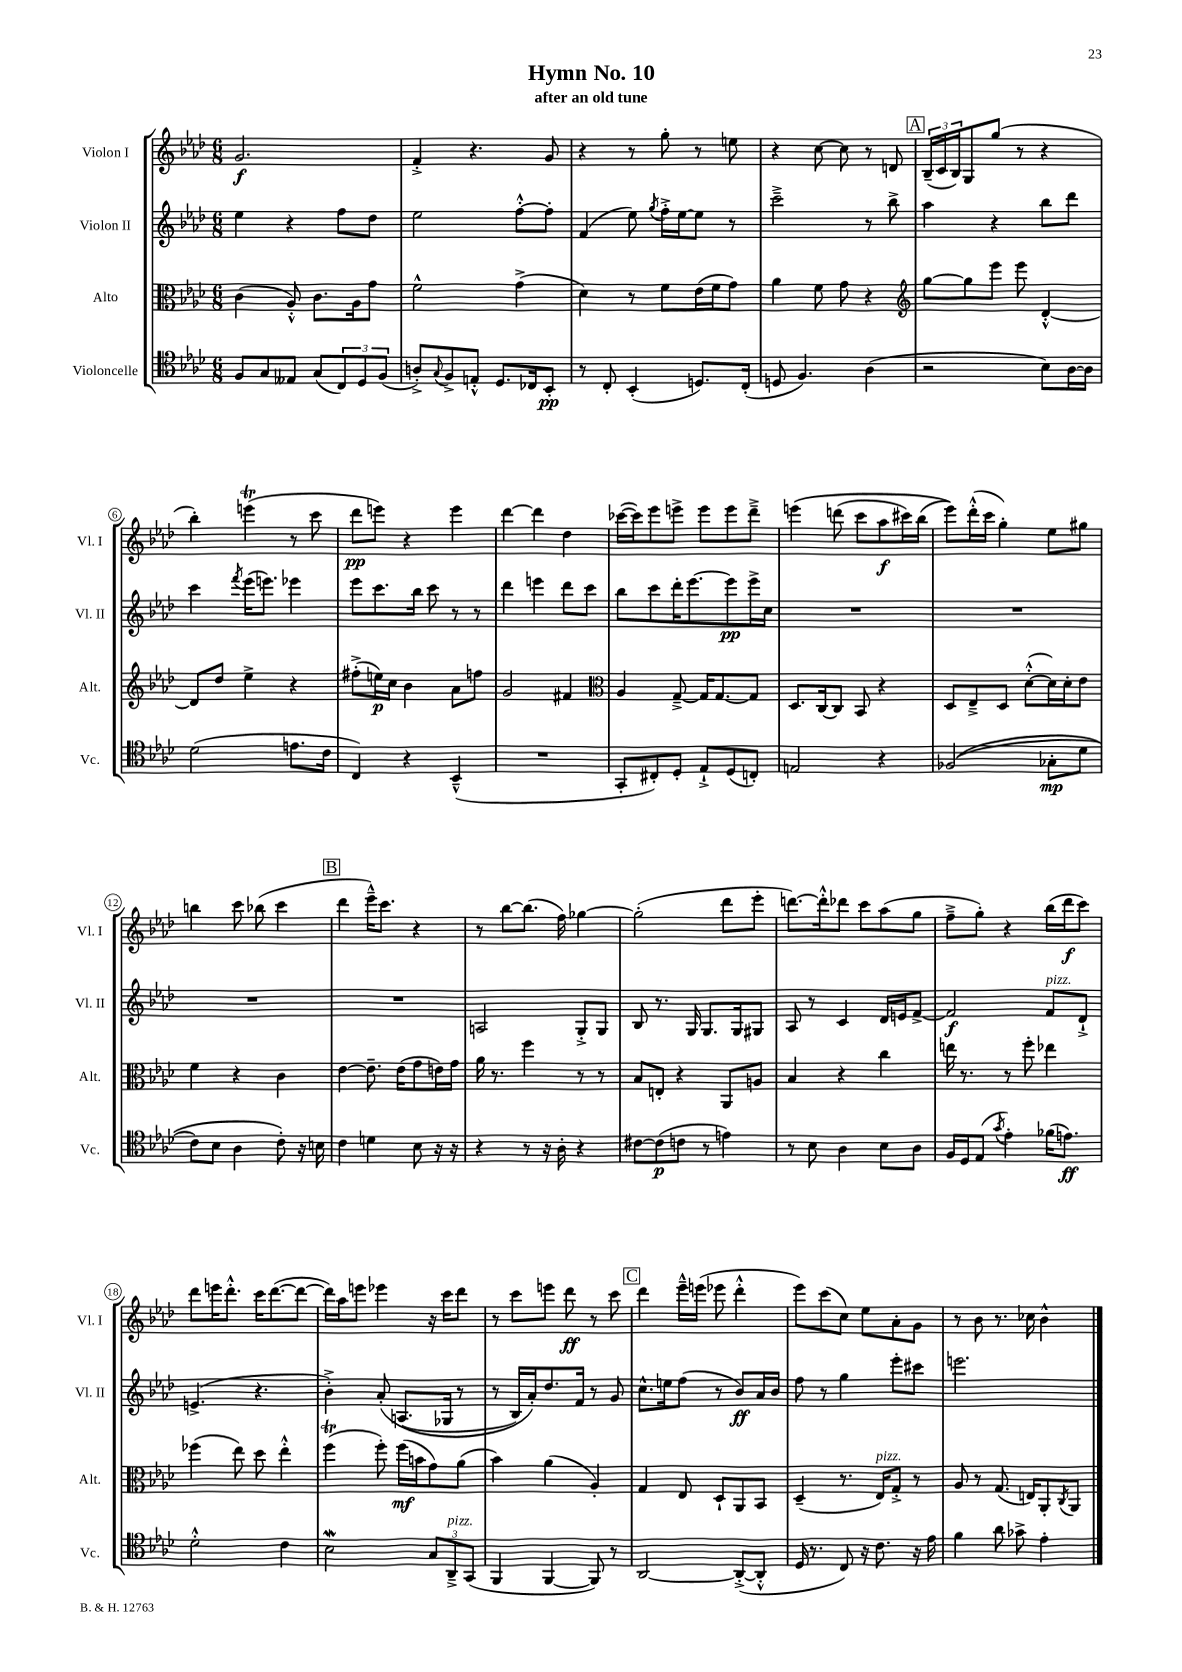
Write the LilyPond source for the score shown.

\header { title = "Hymn No. 10" subtitle = "after an old tune" }
<<
\new StaffGroup <<
\new Staff = "s0" \with { instrumentName = "Violon I" shortInstrumentName = "Vl. I" } {
    \clef treble \key aes \major \numericTimeSignature \time 6/8
    g'2.\f |
    f'4-.-> r4. g'8 |
    r4 r8 g''8-. r8 e''8 |
    r4 c''8~ c''8 r8 d'8 |
    \mark \markup { \box "A" } \tuplet 3/2 { bes16--( c'16 bes16) } g8 g''8( r8 r4 |
    bes''4-.) e'''4\trill( r8 c'''8 |
    des'''8\pp e'''8) r4 e'''4 |
    des'''4~ des'''4 des''4 |
    ces'''16~( ces'''16) ees'''8 e'''8-> e'''8 e'''8 des'''8---> |
    e'''4\( d'''8( c'''8 aes''8\f cis'''16) bes''16( |
    ees'''8)\) des'''16-.-^( c'''16 g''4-.) ees''8 gis''8 |
    b''4 c'''8 bes''8( c'''4 |
    \mark \markup { \box "B" } des'''4 ees'''16---^) c'''8. r4 |
    r8 bes''8~ bes''8.( f''16) ges''4~ |
    ges''2-.( des'''8 ees'''8-. |
    d'''8.~) d'''16-.-^ des'''8 c'''8 aes''8( g''8 |
    f''8---> g''8-.) r4 bes''16( des'''16\f c'''8) |
    des'''8 e'''16 des'''8.-.-^ c'''16 des'''8.~( des'''8~ |
    des'''16) aes''16 e'''8 ees'''4 r16 c'''16 des'''8 |
    r8 c'''8 e'''8 des'''8\ff r8 c'''8 |
    \mark \markup { \box "C" } des'''4 ees'''16---^ e'''16( ees'''8 des'''4-.-^ |
    ees'''8) c'''8( c''8) ees''8 aes'8-. g'8 |
    r8 bes'8 r8. ces''16 bes'4-^ \bar "|." |
}
\new Staff = "s1" \with { instrumentName = "Violon II" shortInstrumentName = "Vl. II" } {
    \clef treble \key aes \major \numericTimeSignature \time 6/8
    ees''4 r4 f''8 des''8 |
    ees''2 f''8~-.-^ f''8-. |
    f'4( ees''8) \acciaccatura { g''8 } f''16-.-> ees''16~ ees''8 r8 |
    c'''2---> r8 bes''8-> |
    \mark \markup { \box "A" } aes''4 r4 bes''8 des'''8 |
    c'''4 \acciaccatura { f'''8 } ees'''16( e'''8.) ees'''4 |
    ees'''8 c'''8. bes''16 c'''8 r8 r8 |
    des'''4 e'''4 des'''8 c'''8 |
    bes''8 c'''8 des'''16-. ees'''8.~ ees'''8\pp ees'''16-> c''16 |
    R2. |
    R2. |
    R2. |
    \mark \markup { \box "B" } R2. |
    a2 g8-.-> g8 |
    bes8 r8. g16 g8. g16 gis8 |
    aes8 r8 c'4 des'16 e'16 f'8~-> |
    f'2\f f'8^\markup { \italic "pizz." } des'8-!-> |
    e'4.->( r4. |
    bes'4-.->) aes'8-.\( a8.( ges16 r8 |
    r8 bes16) aes'16-.\) des''8. f'16 r8 g'8 |
    \mark \markup { \box "C" } c''8.-^ e''16 f''8( r8 bes'8\ff) aes'16 bes'16 |
    f''8 r8 g''4 ees'''8-. cis'''8 |
    e'''2. \bar "|." |
}
\new Staff = "s2" \with { instrumentName = "Alto" shortInstrumentName = "Alt." } {
    \clef alto \key aes \major \numericTimeSignature \time 6/8
    c'4( aes8-.-^) c'8. aes16 g'8 |
    f'2-^ g'4->( |
    des'4) r8 f'8 ees'16( f'16 g'8) |
    aes'4 f'8 g'8 r4 |
    \mark \markup { \box "A" } \clef treble g''8~ g''8 ees'''8 ees'''8 des'4~-.-^ |
    des'8 des''8 ees''4-> r4 |
    fis''8-.->( e''16\p) c''16 bes'4 aes'8 f''8 |
    g'2 fis'4 |
    \clef alto aes4 g8~---> g16 g8.~ g8 |
    des8. c16~ c8 bes,8 r4 |
    des8 ees8---> des8 des'8~-.-^( des'16) des'16-. ees'8 |
    f'4 r4 c'4 |
    \mark \markup { \box "B" } ees'4~ ees'8.-- ees'16( g'8 e'16) g'16 |
    aes'16 r8. f''4 r8 r8 |
    bes8 e8-. r4 aes,8 a8 |
    bes4 r4 c''4 |
    e''16 r8. r8 f''8-. ees''4 |
    fes''4( ees''8) des''8 ees''4-.-^ |
    f''4\trill( f''8-.) f''16\mf( b'16 g'8) aes'8( |
    bes'4) aes'4( aes4-.) |
    \mark \markup { \box "C" } g4 ees8 des8-! aes,8 bes,8 |
    des4--( r8. ees16^\markup { \italic "pizz." }) g8-.-> r8 |
    aes8 r8 g8.( e16) aes,8-. \acciaccatura { c8 } aes,8 \bar "|." |
}
\new Staff = "s3" \with { instrumentName = "Violoncelle" shortInstrumentName = "Vc." } {
    \clef tenor \key aes \major \numericTimeSignature \time 6/8
    f8 g8 eeses8 g8( \tuplet 3/2 { c8) des8 f8( } |
    a8-.->) \appoggiatura { g8 } f8-> e8-.-^ des8. ces16 bes,8-.\pp |
    r8 c8-. bes,4-.( d8.) c16-.( |
    d8 f4.) aes4( |
    \mark \markup { \box "A" } r2 bes8) aes16~ aes16 |
    des'2( e'8. c'16 |
    c4) r4 bes,4---^( |
    R2. |
    g,8-. cis8-.) des8-. ees8-!-> des8( c8-.) |
    e2 r4 |
    fes2(\( ges8-.\mp des'8 |
    c'8) bes8 aes4 c'8-.\) r16 b16 |
    \mark \markup { \box "B" } c'4 d'4 bes8 r16 r16 |
    r4 r8 r16 aes16-. r4 |
    cis'8~ cis'8\p( c'8 r8 e'4) |
    r8 bes8 aes4 bes8 aes8 |
    f16 des16 ees8( \acciaccatura { g'8 } ees'4-.) fes'16( e'8.\ff) |
    des'2-.-^ c'4 |
    bes2\mordent \tuplet 3/2 { g8 aes,8--->^\markup { \italic "pizz." } g,8( } |
    f,4 f,4~ f,8) r8 |
    \mark \markup { \box "C" } aes,2~ aes,8~-.->( aes,8-.-^ |
    des16 r8. c8) r16 c'8. r16 ees'16 |
    f'4 aes'8 ges'8-> ees'4-. \bar "|." |
}
>>
>>
\layout { \context { \Score \override BarNumber.stencil = #(make-stencil-circler 0.1 0.3 ly:text-interface::print) } }
